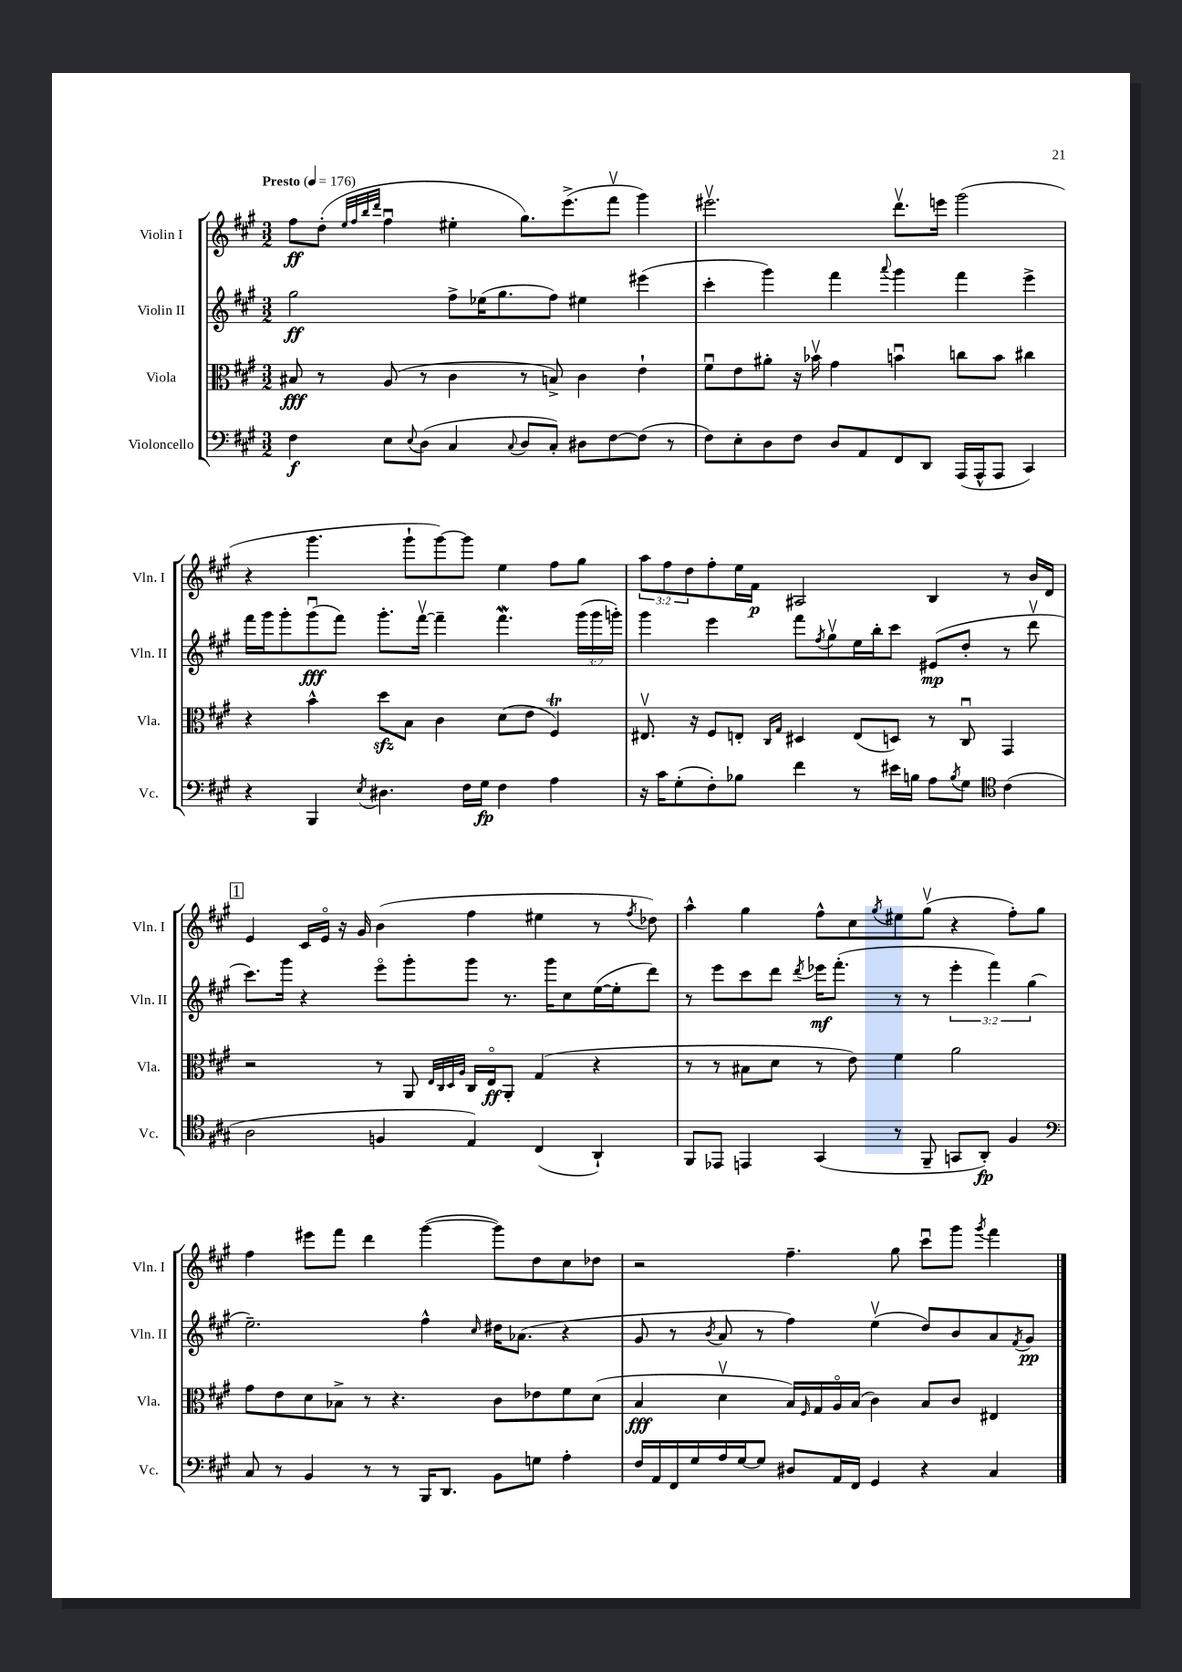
<<
\new StaffGroup <<
\new Staff = "s0" \with { instrumentName = "Violin I" shortInstrumentName = "Vln. I" } {
    \clef treble \key a \major \numericTimeSignature \time 3/2 \override Staff.TupletNumber.text = #tuplet-number::calc-fraction-text \tempo "Presto" 4 = 176
    fis''8\ff d''8-.( \grace { e''32 fis''32 b''32 d'''32 } fis''4\downbow eis''4-. gis''8.) e'''8.->( fis'''8\upbow gis'''4) |
    eis'''2.\upbow d'''8.\upbow e'''16 gis'''2( |
    r4 gis'''4. gis'''8-! gis'''8~) gis'''8 e''4 fis''8 gis''8 |
    \tuplet 3/2 { a''8 fis''8 d''8 } fis''8-. e''16 fis'16\p ais2 b4 r8 b'16 d'16 |
    \mark \markup { \box "1" } e'4 cis'16 e'16\flageolet r16 gis'16 b'4( fis''4 eis''4 r8 \acciaccatura { fis''8 } des''8) |
    a''4-^ gis''4 fis''8-^ cis''8 \acciaccatura { gis''8 } eis''8 gis''8\upbow( r4 fis''8-.) gis''8 |
    fis''4 eis'''8 fis'''8 d'''4 gis'''4~( gis'''8) d''8 cis''8 des''8 |
    r2 fis''4.-- gis''8 cis'''8\downbow gis'''8 \acciaccatura { gis'''8 } fis'''4 \bar "|." |
}
\new Staff = "s1" \with { instrumentName = "Violin II" shortInstrumentName = "Vln. II" } {
    \clef treble \key a \major \numericTimeSignature \time 3/2 \override Staff.TupletNumber.text = #tuplet-number::calc-fraction-text
    gis''2\ff fis''8-> ees''16( gis''8. fis''8) eis''4 eis'''4( |
    cis'''4-. gis'''4) fis'''4 \appoggiatura { a'''8 } gis'''4 fis'''4 e'''4-> |
    fis'''16 gis'''16 gis'''8-. gis'''8\downbow\fff( fis'''8) gis'''8.-. fis'''16~\upbow fis'''4-- fis'''4.\mordent \tuplet 3/2 { gis'''16( gis'''16 g'''16-.) } |
    gis'''4 e'''4 fis'''8 \acciaccatura { fis''8 } gis''8\upbow e''16 b''16-. cis'''8 eis'8\mp( d''8-. r8 d'''8\upbow |
    \mark \markup { \box "1" } cis'''8.) gis'''16 r4 e'''8\flageolet gis'''8-. gis'''8 r8. gis'''16 cis''8 e''16~( e''16-. d'''8) |
    r8 e'''8 cis'''8 d'''8 \acciaccatura { d'''8 } ees'''16\mf fis'''8.-.( r8 r8 \tuplet 3/2 { ees'''4-. fis'''4) gis''4( } |
    e''2.--) fis''4-^ \grace { cis''16 } dis''16 aes'8.( r4 |
    gis'8 r8 \acciaccatura { b'8 } a'8 r8 fis''4) e''4\upbow( d''8) b'8 a'8 \acciaccatura { fis'8 } gis'8\pp \bar "|." |
}
\new Staff = "s2" \with { instrumentName = "Viola" shortInstrumentName = "Vla." } {
    \clef alto \key a \major \numericTimeSignature \time 3/2
    bis8\fff r8 a8( r8 cis'4 r8 b8->) cis'4 e'4-! |
    fis'8\downbow e'8 ais'8-. r16 bes'16\upbow gis'4 b'4\downbow c''8 b'8 cis''4 |
    r4 b'4-^ d''8\sfz b8 cis'4 d'8( e'8 fis4\trill) |
    eis8.\upbow r16 fis8 e8-. \grace { cis16 gis16 } dis4 e8( d8) r8 cis8\downbow gis,4 |
    \mark \markup { \box "1" } r2 r8 a,8 \grace { e32 cis32 d32 a32 } cis16 e16\flageolet\ff a,8-. gis4( r4 |
    r8 r8 bis8 d'8 r8 e'8) fis'4 a'2 |
    gis'8 e'8 d'8 bes8-> r8 r4. cis'8 ees'8 fis'8 d'8( |
    b4\fff d'4\upbow b16) \grace { fis16 } gis16 a16\flageolet b16( cis'4) b8 cis'8 eis4 \bar "|." |
}
\new Staff = "s3" \with { instrumentName = "Violoncello" shortInstrumentName = "Vc." } {
    \clef bass \key a \major \numericTimeSignature \time 3/2
    fis4\f e8 \appoggiatura { e8 } d8( cis4 \appoggiatura { cis8 } d8 cis8-.) dis8 fis8~ fis8( r8 |
    fis8) e8-. d8 fis8 d8 a,8 fis,8 d,8 a,,16( a,,16-^ a,,8 cis,4) |
    r4 b,,4 \acciaccatura { e8 } dis4. fis16 gis16\fp fis4 a4 |
    r16 cis'16 gis8-.( fis8-.) bes8 fis'4 r8 eis'16 b16 a8 \acciaccatura { b8 } gis8 \clef tenor cis'4( |
    \mark \markup { \box "1" } a2 f4 e4) cis4( a,4-!) |
    fis,8 ees,8 e,4 gis,4( r8 fis,8-- g,8 a,8-.\fp) fis4 |
    \clef bass cis8 r8 b,4 r8 r8 b,,16 d,8. b,8 g8 a4-. |
    fis16 a,16 fis,16 gis16 a16 gis16~ gis8 dis8 a,16 fis,16 gis,4 r4 cis4 \bar "|." |
}
>>
>>
\layout { \context { \Score \remove "Bar_number_engraver" } }
